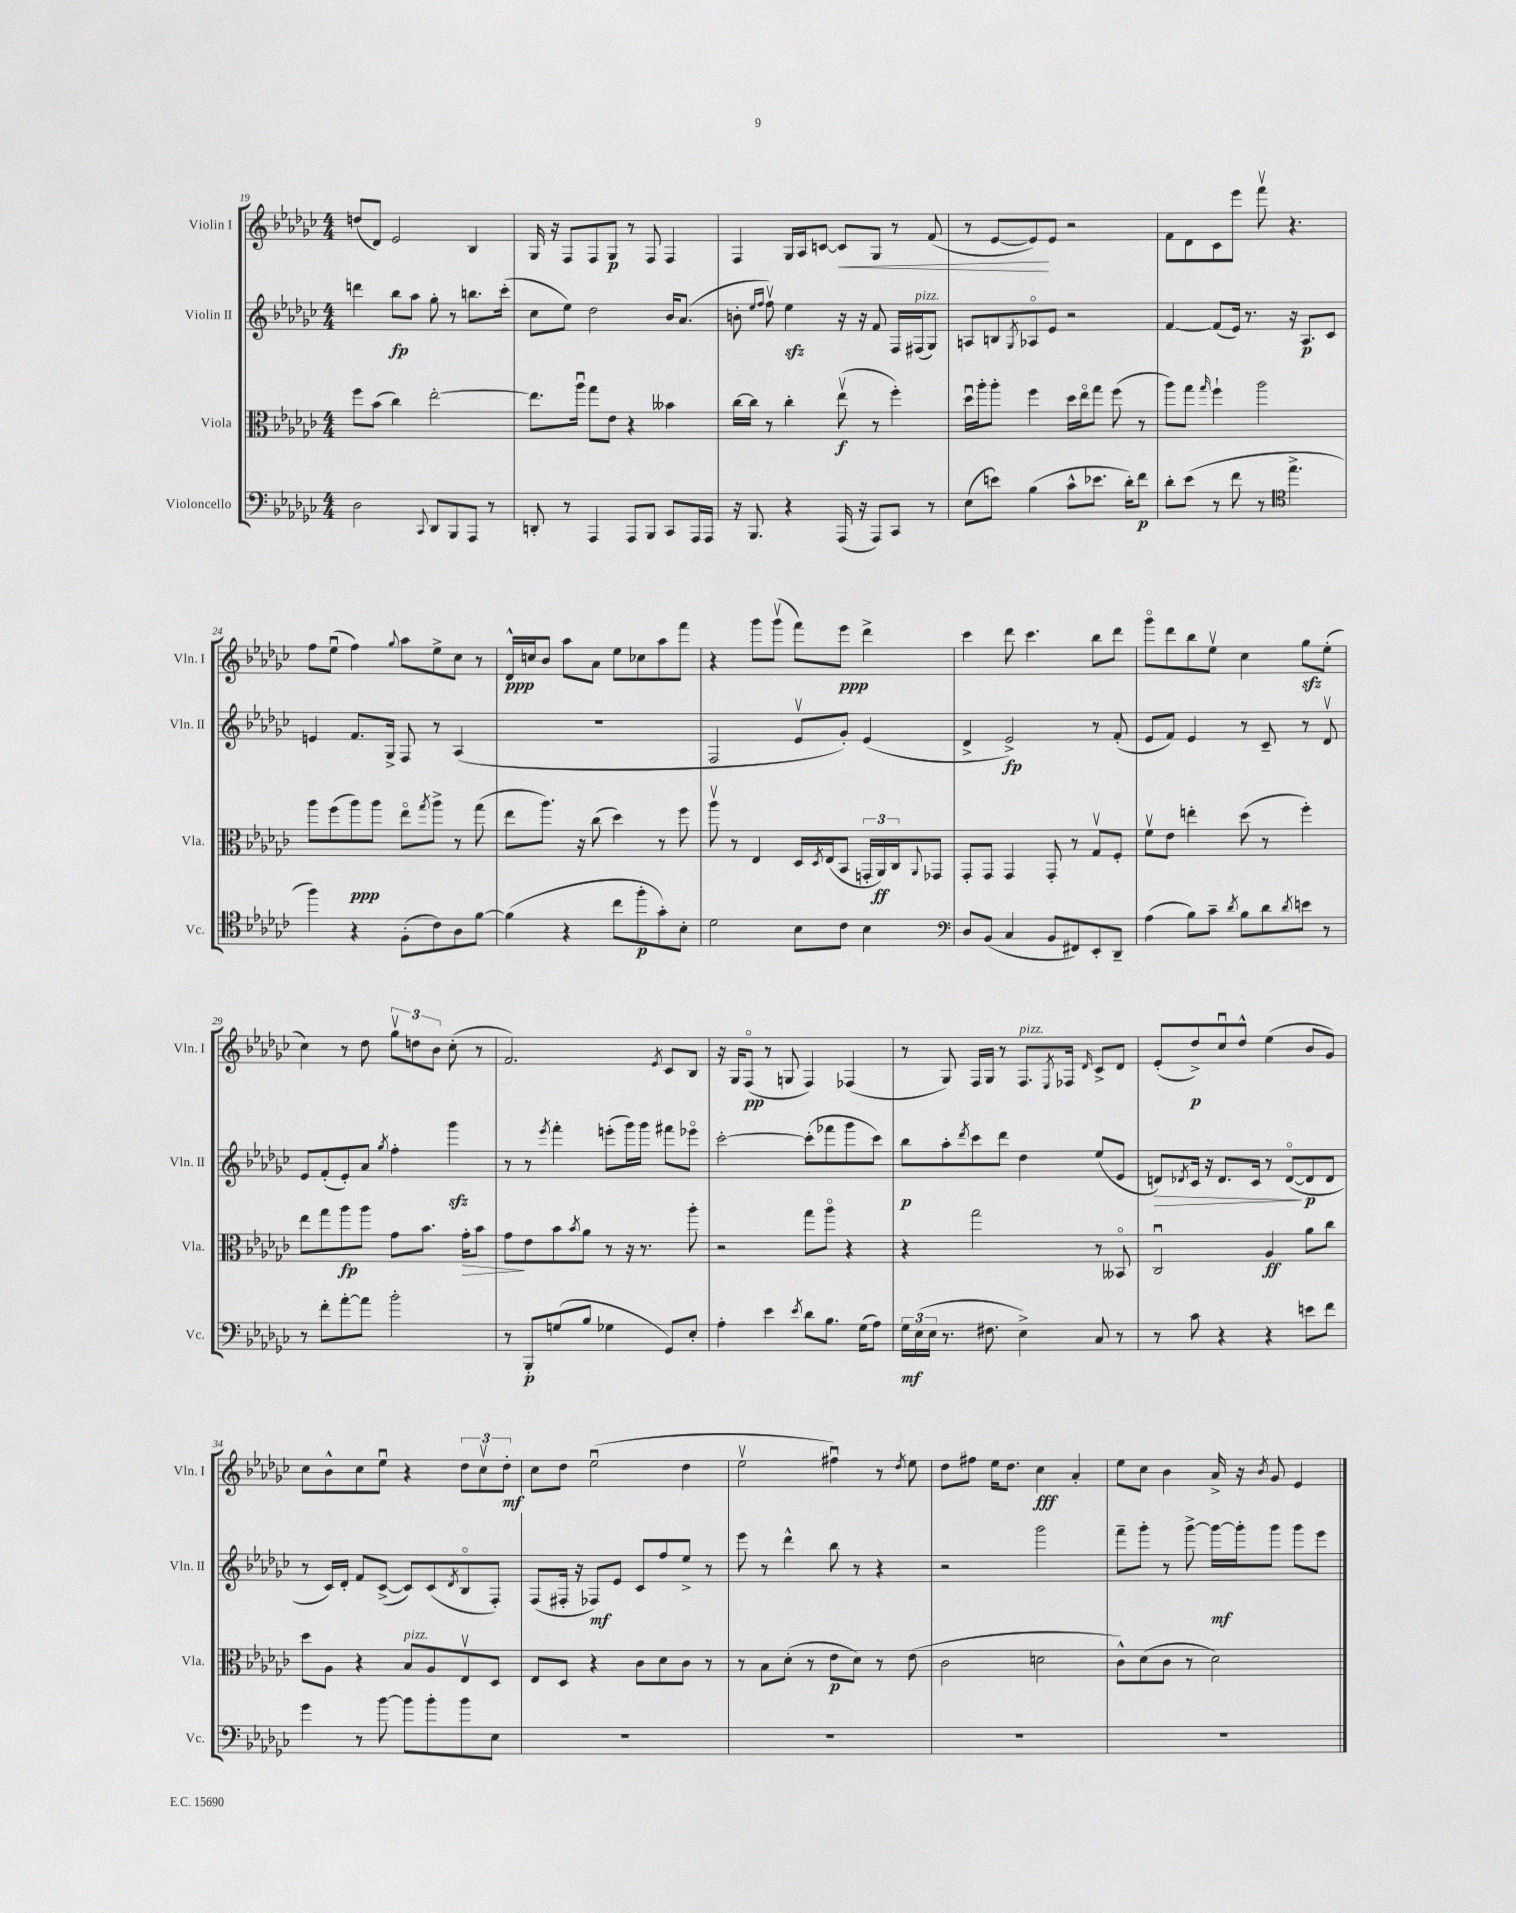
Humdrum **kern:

**kern	**dynam	**kern	**dynam	**kern	**dynam	**kern	**dynam
*part4	*part4	*part3	*part3	*part2	*part2	*part1	*part1
*staff4	*staff4	*staff3	*staff3	*staff2	*staff2	*staff1	*staff1
*I"Violoncello	*	*I"Viola	*	*I"Violin II	*	*I"Violin I	*
*I'Vc.	*	*I'Vla.	*	*I'Vln. II	*	*I'Vln. I	*
*clefF4	*	*clefC3	*	*clefG2	*	*clefG2	*
*k[b-e-a-d-g-c-]	*	*k[b-e-a-d-g-c-]	*	*k[b-e-a-d-g-c-]	*	*k[b-e-a-d-g-c-]	*
*M4/4	*	*M4/4	*	*M4/4	*	*M4/4	*
=19	=19	=19	=19	=19	=19	=19	=19
2D-\	.	8ff\L	.	4dddn\	.	(8ddn/L	.
.	.	(8b-\J	.	.	.	8d-/J)	.
.	.	4cc-\)	.	8bb-\L	fp	2e-/	.
.	.	.	.	8aa-\J	.	.	.
8qqCC-/	.	.	.	.	.	.	.
8DD-/L	.	[2ee-'\	.	8gg-'\	.	.	.
8BBB-/	.	.	.	8r	.	.	.
8AAA-/J	.	.	.	8.bbn\L	.	4B-/	.
8r	.	.	.	.	.	.	.
.	.	.	.	(16ccc-'\Jk	.	.	.
=20	=20	=20	=20	=20	=20	=20	=20
8DDn'/	.	8.ee-\L]	.	8cc-\L	.	16G-/	.
.	.	.	.	.	.	16r	.
8r	.	.	.	8ee-\J)	.	8F/L	.
.	.	16aa-u\Jk	.	.	.	.	.
4AAA-/	.	8gg-\L	.	2dd-\	.	8F/	.
.	.	8e-\J	.	.	.	8G-/J	p
8AAA-/L	.	4r	.	.	.	8r	.
8BBB-/J	.	.	.	.	.	8F/	.
8CC-/L	.	4b--X\	.	16b-/KL	.	4F/	.
.	.	.	.	(8.a-/J	.	.	.
16AAA-/L	.	.	.	.	.	.	.
16AAA-/JJ	.	.	.	.	.	.	.
=21	=21	=21	=21	=21	=21	=21	=21
16r	.	[16cc-\LL	.	8bn'\	.	4F/	.
8.BBB-/	.	16cc-\JJ]	.	.	.	.	.
.	.	.	.	16qqee-/LL	.	.	.
.	.	.	.	16qqff/JJ	.	.	.
.	.	8r	.	8ffv\)	.	.	.
4r	.	4cc-'\	.	4ee-zz\	.	16G-/LL	.
.	.	.	.	.	.	16A-/J	.
.	.	.	.	.	.	[8cn/J	.
!	!	!	!	!	!	!	!LO:HP:b
(16AAA-/	.	(8ee-v\	f	16r	.	8c/L]	<
16r	.	.	.	16r	.	.	.
8AAA-/L)	.	8r	.	8f/	.	8G-/J	.
8CC-/J	.	4ff'\)	.	16F/LL	.	8r	.
!	!	!	!	!LO:TX:a:i:t=pizz.	!	!	!
.	.	.	.	(16F#X/J	.	.	.
8r	.	.	.	8G-/J)	.	(8f/	.
=22	=22	=22	=22	=22	=22	=22	=22
(8E-\L	.	16dd-u\LL	.	8An/L	.	8r	.
.	.	16aa-'\J	.	.	.	.	.
8en\J)	.	8aa-'\J	.	8Bn/	.	[8e-/L	.
.	.	.	.	8qG-/	.	.	.
(4B-\	.	4ff\	.	8A-X/	.	8e-/])	.
.	.	.	.	8e-/J	.	8e-/J	[
8c-^^\L	.	16dd-\LL	.	2r	.	2r	.
.	.	16ee-\J	.	.	.	.	.
8.e-X\J	.	8gg-\J	.	.	.	.	.
.	.	(8ff\	.	.	.	.	.
16d-'\KL)	.	.	.	.	.	.	.
8f\J	p	8r	.	.	.	.	.
=23	=23	=23	=23	=23	=23	=23	=23
8d-'\L	.	8aa-\L)	.	[4f/	.	8f\L	.
(8e-\J	.	8gg-\J	.	.	.	8d-\	.
.	.	16qqgg-/	.	.	.	.	.
8r	.	4ff`\	.	(8f/L]	.	8c-\	.
8f\	.	.	.	16e-/Jk)	.	8eee-\J	.
.	.	.	.	8.r	.	.	.
8r	.	2aa-\	.	.	.	8fffv\	.
*clefC4	*	*	*	*	*	*	*
4.ee-^\	.	.	.	16r	.	4.r	.
.	.	.	.	8.A-/L	p	.	.
.	.	.	.	8c-/J	.	.	.
!!LO:LB:g=z
=24	=24	=24	=24	=24	=24	=24	=24
4ff\)	.	8aa-\L	.	4en/	.	8ff\L	.
.	.	(8ff\	.	.	.	(8ee-u\J	.
4r	.	8aa-\)	ppp	8.f/L	.	4ff\)	.
.	.	8aa-\J	.	.	.	.	.
.	.	.	.	16G-^/Jk	.	.	.
.	.	.	.	.	.	8qqgg-/	.
(8F'\L	.	8ee-\L	.	8F/	.	8aa-\L	.
.	.	8qgg-/	.	.	.	.	.
8c-\)	.	8aa-^\J	.	8r	.	8ee-^\	.
8A-\	.	8r	.	(4A-/	.	8cc-\J	.
[8f\J	.	(8gg-\	.	.	.	8r	.
=25	=25	=25	=25	=25	=25	=25	=25
(4f\]	.	8ee-\L	.	1r	.	16d-^^/LL	ppp
.	.	.	.	.	.	16ccn/J	.
.	.	8.aa-\J)	.	.	.	8b-/J	.
4r	.	.	.	.	.	8aa-\L	.
.	.	16r	.	.	.	.	.
.	.	(8cc-\	.	.	.	8a-\J	.
8cc-\L	.	4dd-\)	.	.	.	8ee-\L	.
8ff'\	p	.	.	.	.	8cc-X\	.
8g-'\)	.	8r	.	.	.	8aa-\	.
8B-'\J	.	8ff\	.	.	.	8fff\J	.
=26	=26	=26	=26	=26	=26	=26	=26
2d-\	.	8aa-v\	.	2F/	.	4r	.
.	.	8r	.	.	.	.	.
.	.	4E-/	.	.	.	8ggg-\L	.
.	.	.	.	.	.	(8ggg-v\J	.
8B-\L	.	16D-/LL	.	8e-v/L	.	8fff\L)	.
.	.	8qD-/	.	.	.	.	.
.	.	(16E-/J	.	.	.	.	.
8c-\J	.	8BB-/J	.	8g-'/J)	.	8eee-\J	ppp
4B-\	.	24GGn'/LL	.	(4e-/	.	4ddd-^\	.
.	.	24AA-/)	ff	.	.	.	.
.	.	24C-/J	.	.	.	.	.
.	.	8qqAA-/	.	.	.	.	.
.	.	8GG-X/J	.	.	.	.	.
=27	=27	=27	=27	=27	=27	=27	=27
*clefF4	*	*	*	*	*	*	*
8D-/L	.	8GG-'/L	.	4d-^/	.	4ccc-\	.
(8BB-/J	.	8GG-/J	.	.	.	.	.
4C-/	.	4GG-/	.	2e-^/)	fp	8ddd-\	.
.	.	.	.	.	.	4.ccc-\	.
8BB-/L	.	8GG-'/	.	.	.	.	.
8FF#X/)	.	8r	.	.	.	.	.
8EE-'/	.	8G-v/L	.	8r	.	8bb-\L	.
8DD-~/J	.	8F'/J	.	(8f'/	.	8ddd-\J	.
=28	=28	=28	=28	=28	=28	=28	=28
(4A-\	.	8fv\L	.	8e-/L	.	8ggg-\L	.
.	.	8e-\J	.	8f/J)	.	8ddd-\	.
8B-\L)	.	4een'\	.	4e-/	.	8bb-\	.
8c-~\J	.	.	.	.	.	8ee-v\J	.
8qd-/	.	.	.	.	.	.	.
8B-\L	.	(8dd-\	.	8r	.	4cc-\	.
8d-\	.	8r	.	8c-~/	.	.	.
8qd-/	.	.	.	.	.	.	.
8en\J	.	4ff'\)	.	8r	.	8gg-zz\L	.
8r	.	.	.	8d-v/	.	(8ee-'\J	.
!!LO:LB:g=z
=29	=29	=29	=29	=29	=29	=29	=29
8r	.	8ee-\L	.	8e-/L	.	4cc-\)	.
8f'\L	.	8gg-\	.	(8f'/	.	.	.
[8a-'\	.	8aa-\	fp	8e-'/)	.	8r	.
8a-\J]	.	8aa-\J	.	8a-/J	.	8dd-\	.
.	.	.	.	8qgg-/	.	.	.
2b-'\	.	8g-\L	.	4ff'\	.	12gg-v\L	.
.	.	.	.	.	.	12ddn\	.
.	.	8.b-\J	.	.	.	.	.
.	.	.	.	.	.	12b-\J	.
.	.	.	.	4ggg-zz\	.	(8cc-'\	.
!	!	!	!LO:HP:b	!	!	!	!
.	.	16g-'\KL	>	.	.	.	.
.	.	8b-\J	.	.	.	8r	.
=30	=30	=30	=30	=30	=30	=30	=30
8r	.	8g-\L	.	8r	.	2.f/)	.
8BBB-'/L	p	8e-\	]	8r	.	.	.
.	.	.	.	8qeee-/	.	.	.
(8Gn/	.	8b-\	.	4fff'\	.	.	.
.	.	8qb-/	.	.	.	.	.
8B-/J	.	8a-\J	.	.	.	.	.
4G-X\	.	8r	.	(8eeen'\L	.	.	.
.	.	16r	.	16ggg-\L)	.	.	.
.	.	8.r	.	16ggg-\JJ	.	.	.
.	.	.	.	.	.	8qe-/	.
8GG-/L)	.	.	.	8fff#X\L	.	8c-/L	.
8E-'/J	.	8aa-'\	.	8eee-X\J	.	8B-/J	.
=31	=31	=31	=31	=31	=31	=31	=31
4A-'\	.	2r	.	[2ccc-'\	.	16r	.
.	.	.	.	.	.	16G-/KL	.
.	.	.	.	.	.	(8F/J	pp
4e-\	.	.	.	.	.	8r	.
.	.	.	.	.	.	8Gn/	.
8qe-/	.	.	.	.	.	.	.
8d-\L	.	8gg-\L	.	(8ccc-'\L]	.	4F/)	.
8.B-\J	.	8aa-\J	.	8fff-X\	.	.	.
.	.	4r	.	8ggg-\	.	(4F-X/	.
(16G-\KL	.	.	.	.	.	.	.
8A-\J)	.	.	.	8ccc-\J)	.	.	.
=32	=32	=32	=32	=32	=32	=32	=32
24G-\LL	mf	4r	.	8bb-\L	p	8r	.
(24E-\	.	.	.	.	.	.	.
24E-\JJ	.	.	.	.	.	.	.
8.r	.	.	.	8aa-'\	.	8G-/)	.
.	.	.	.	8qddd-/	.	.	.
.	.	2gg-\	.	8ccc-\	.	16F/LL	.
8.F#X\	.	.	.	.	.	16G-/JJ	.
.	.	.	.	8ddd-\J	.	8r	.
!	!	!	!	!	!	!LO:TX:a:i:t=pizz.	!
4E-^\)	.	.	.	4dd-\	.	8.F/L	.
.	.	.	.	.	.	8qE-/	.
.	.	.	.	.	.	16F-X/Jk	.
.	.	.	.	.	.	16qqd-/	.
8C-/	.	8r	.	(8ee-/L	.	8c-^/L	.
8r	.	8BB--X/	.	8e-/J	.	8d-/J	.
=33	=33	=33	=33	=33	=33	=33	=33
!	!	!	!	!	!LO:HP:b	!	!
8r	.	2C-u/	.	8dn/L)	>	(8e-'/L	.
.	.	.	.	8qd-X/	.	.	.
8c-\	.	.	.	16c-/Jk	.	8dd-^/)	p
.	.	.	.	16r	.	.	.
4r	.	.	.	8.d-/L	.	8cc-u/	.
.	.	.	.	.	.	8dd-^^/J	.
.	.	.	.	16c-/Jk	.	.	.
4r	.	4A-/	ff	8r	.	(4ee-\	.
.	.	.	.	([8d-/L	.	.	.
8en\L	.	8a-\L	.	8d-/]	] p	8b-/L	.
8f\J	.	8cc-\J	.	8d-/J	.	8g-/J)	.
!!LO:LB:g=z
=34	=34	=34	=34	=34	=34	=34	=34
4g-\	.	8dd-\L	.	8r	.	8cc-\L	.
.	.	8A-\J	.	16c-/LL)	.	8b-^^\	.
.	.	.	.	16d-'/JJ	.	.	.
8r	.	4r	.	8f/L	.	8cc-\	.
[8b-\	.	.	.	([8c-^/J	.	8ee-u\J	.
!	!	!LO:TX:a:i:t=pizz.	!	!	!	!	!
8b-\L]	.	8B-/L	.	8c-/L])	.	4r	.
8b-'\	.	8A-/	.	(8c-/	.	.	.
.	.	.	.	8qd-/	.	.	.
8b-\	.	8E-v/	.	8B-/	.	12dd-\L	.
.	.	.	.	.	.	12cc-v\	.
8E-\J	.	8D-/J	.	8F'/J)	.	.	.
.	.	.	.	.	.	12dd-'\J	mf
=35	=35	=35	=35	=35	=35	=35	=35
1r	.	8E-/L	.	(8F/L	.	8cc-\L	.
.	.	8D-/J	.	16F#X'/Jk	.	8dd-\J	.
.	.	.	.	16r	.	.	.
.	.	4r	.	8F-X/L)	mf	(2ee-u\	.
.	.	.	.	8e-/J	.	.	.
.	.	8c-\L	.	8c-/L	.	.	.
.	.	8d-\	.	8ff/	.	.	.
.	.	8c-\J	.	8ee-^/J	.	4dd-\	.
.	.	8r	.	8r	.	.	.
=36	=36	=36	=36	=36	=36	=36	=36
1r	.	8r	.	8eee-\	.	2ee-v\	.
.	.	8B-\L	.	8r	.	.	.
.	.	(8d-'\J	.	4ddd-^^\	.	.	.
.	.	8r	.	.	.	.	.
.	.	8e-\L	p	8bb-\	.	4ff#Xu\)	.
.	.	8d-\J)	.	8r	.	.	.
.	.	8r	.	4r	.	8r	.
.	.	.	.	.	.	8qdd-/	.
.	.	(8e-\	.	.	.	8ee-\	.
=37	=37	=37	=37	=37	=37	=37	=37
1r	.	2c-\	.	2r	.	8dd-\L	.
.	.	.	.	.	.	8ff#X\J	.
.	.	.	.	.	.	16ee-\KL	.
.	.	.	.	.	.	8.dd-\J	.
.	.	2dn\	.	2ggg-\	.	4cc-\	fff
.	.	.	.	.	.	4a-'/	.
=38	=38	=38	=38	=38	=38	=38	=38
1r	.	8c-^^\L)	.	8fff~\L	.	8ee-\L	.
.	.	(8d-\	.	8ggg-'\J	.	8cc-\J	.
.	.	8c-\J	.	8r	.	4b-\	.
.	.	8r	.	[8ggg-^\	.	.	.
.	.	2d-\)	.	16ggg-\LL_	mf	16a-^/	.
.	.	.	.	16ggg-'\J]	.	16r	.
.	.	.	.	.	.	8qb-/	.
.	.	.	.	8ggg-\J	.	8g-/	.
.	.	.	.	8ggg-\L	.	4e-/	.
.	.	.	.	8eee-\J	.	.	.
==	==	==	==	==	==	==	==
*-	*-	*-	*-	*-	*-	*-	*-
